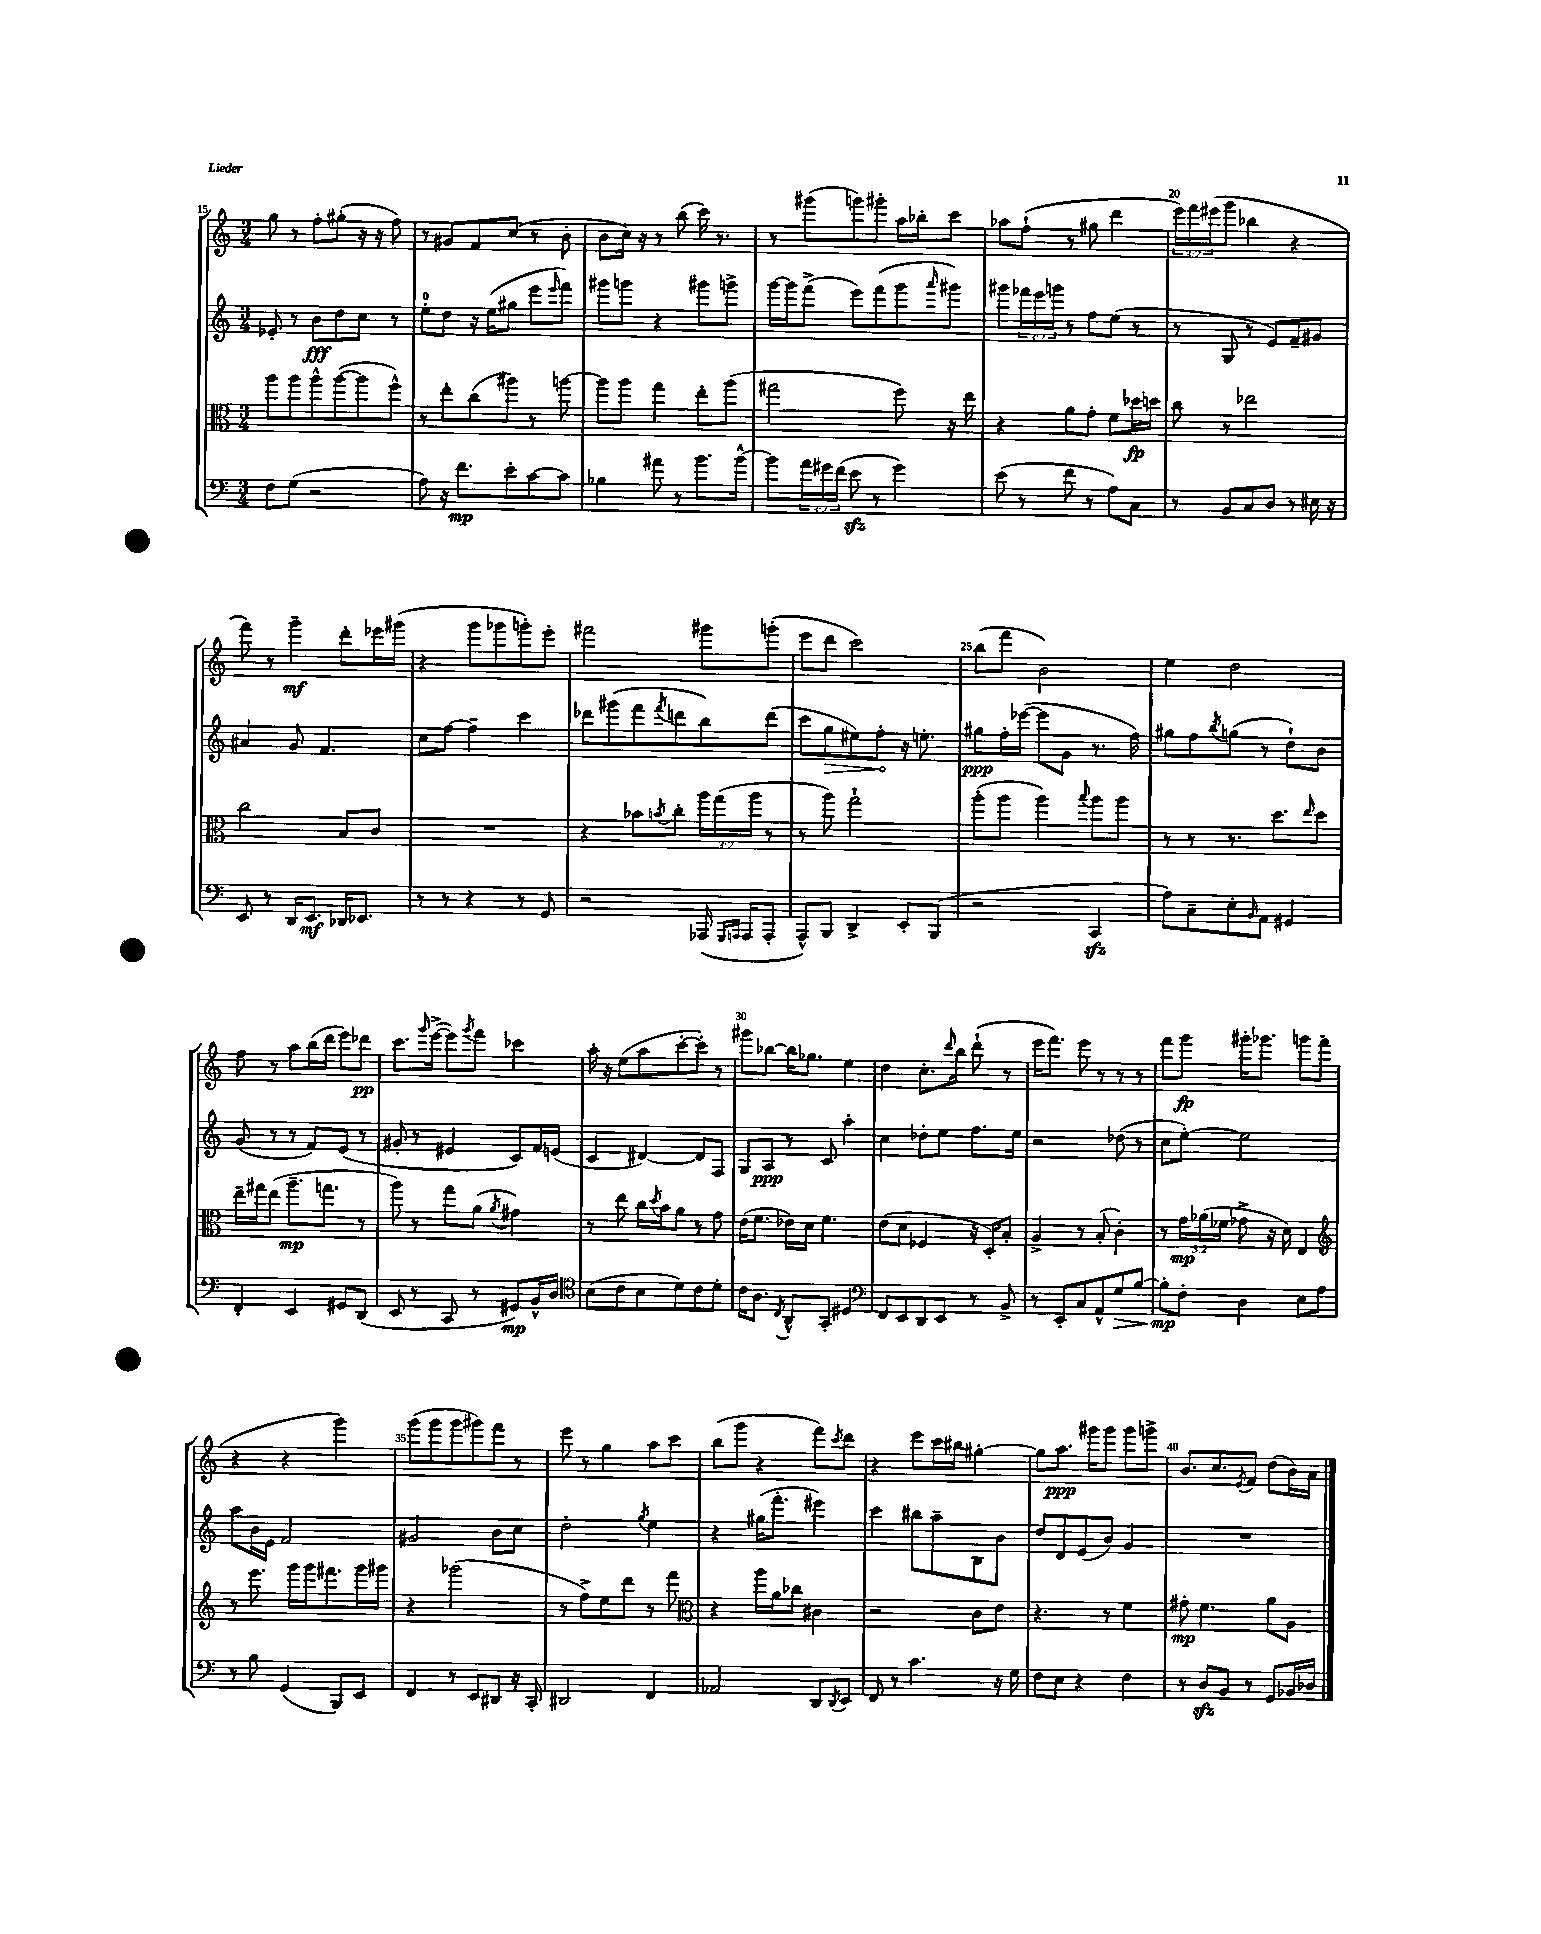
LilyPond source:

<<
\new StaffGroup <<
\new Staff = "s0" {
    \clef treble \key c \major \numericTimeSignature \time 3/4 \override Staff.TupletNumber.text = #tuplet-number::calc-fraction-text
    g''8 r8 f''8-. gis''8-.( r16 r16 f''8) |
    r8 gis'8 f'8 c''8( r8 b'8-. |
    b'8 c''16) r16 r8 b''8( c'''16) r8. |
    r8 gis'''8( g'''8) gis'''8-. a''16 bes''16-. c'''8 |
    aes''8 f''8-!( r8 gis''8 d'''4 |
    \tuplet 3/2 { e'''16) f'''16 eis'''16( } g'''8 bes''4 r4 |
    f'''8) r8 g'''4--\mf d'''8-. ees'''16 gis'''16( |
    r4 g'''8 ges'''8 g'''8-.) e'''8-. |
    fis'''2 gis'''8 g'''8-.( |
    e'''8 d'''8 c'''2) |
    b''8( f'''8 b'2) |
    e''4 d''2 |
    f''8 r8 a''8 b''16( d'''16 e'''8) des'''8\pp |
    c'''8. \grace { g'''16 } e'''16~->( e'''8) \acciaccatura { g'''8 } f'''8 ces'''4 |
    a''16-. r16 e''8( a''8 c'''8~-. c'''8-.) r8 |
    gis'''8 bes''8~ bes''16 ges''8. e''4 |
    d''4 c''8.-. \grace { d'''16 } b''16 d'''8-!( r8 |
    e'''16 f'''8.) e'''8 r8 r8 r8 |
    f'''8 g'''8\fp gis'''16-. ges'''8. g'''8 f'''8( |
    r4 r4 g'''4) |
    g'''8( g'''8 g'''8 gis'''8) f'''8 r8 |
    e'''8 r8 g''4 a''8 c'''8 |
    b''8( g'''8 r4 f'''8) \acciaccatura { c'''8 } d'''8 |
    r4 e'''8 c'''16 bis''16 gis''4~-. |
    gis''8 a''8.\ppp gis'''16 gis'''8 gis'''8 g'''8-> |
    b'8. c''8. \acciaccatura { e'8 } f'8 d''8( b'16) a'16 \bar "|." |
}
\new Staff = "s1" {
    \clef treble \key c \major \numericTimeSignature \time 3/4 \override Staff.TupletNumber.text = #tuplet-number::calc-fraction-text
    ees'8-. r8 b'8\fff d''8 c''8 r8 |
    e''8-0-. d''8 r16 e''16( gis''8 e'''8 \grace { e'''16 } f'''8) |
    gis'''8 g'''8 r4 gis'''8 g'''8-> |
    g'''16~ g'''16 f'''8->( e'''8) f'''8( g'''8 \grace { a'''16 } gis'''8) |
    gis'''8 \tuplet 3/2 { fes'''16 e'''16 g'''16 } r8 f''8 e''8( r8 |
    r8 g8 r8 e'8) f'8-- gis'8 |
    ais'4 g'8 f'4. |
    c''8 f''8~ f''4-- c'''4 |
    des'''8 gis'''8( f'''8 \acciaccatura { f'''8 } d'''8 b''8) d'''8( |
    c'''8 \once \override Hairpin.circled-tip = ##t g''8\> eis''8) f''8-.\! r16 e''8.-. |
    gis''8\ppp f''16-. ees'''16~( ees'''8 g'8 r8. f''16) |
    gis''8 f''8 \acciaccatura { b''8 } g''8( r8 d''8-!) b'8 |
    g'8( r8 r8 f'8) e'8( r8 |
    gis'8-. r8 eis'4 c'8) f'16 e'16( |
    c'4 dis'4~) dis'8 f8 |
    g8 a8\ppp r8 c'8 a''4-. |
    c''4 des''8-. e''8 f''8. e''16 |
    r2 des''8( r8 |
    c''8 e''8~-.) e''2 |
    a''8 b'16 e'16 f'2 |
    gis'2 b'8 c''8 |
    d''2-. \acciaccatura { g''8 } e''4 |
    r4 gis''16( f'''8.-. eis'''4) |
    c'''4 bis''8 a''8-- b8 b'8 |
    d''8 d'8 e'8( b'8) g'4 |
    R2. \bar "|." |
}
\new Staff = "s2" {
    \clef alto \key c \major \numericTimeSignature \time 3/4 \override Staff.TupletNumber.text = #tuplet-number::calc-fraction-text
    a''8 a''8 a''8-^ a''8~( a''8 f''8-^) |
    r8 e''8-. c''8( ais''8) r8 a''8~ |
    a''8 a''8 g''4 e''8-. a''8( |
    gis''2 f''8) r16 e''16 |
    r4 a'8 g'8-. f'8 des''16\fp d''16 |
    c''8 r8 ees''2 |
    c''2 b8 c'8 |
    R2. |
    r4 bes'8 \acciaccatura { b'8 } c''8-. \tuplet 3/2 { a''16 g''16( a''16 } r8 |
    r8 a''8) g''2-! |
    a''8-.( a''8 a''4) \appoggiatura { b''8 } a''8 a''8 |
    r8 r8 r8. d''8. \grace { e''16 } d''8 |
    e''16-- gis''16 e''8( a''8.--\mp g''8. r8 |
    a''8) r8 g''8 a'8( \acciaccatura { a'8 } gis'4) |
    r8 e''8 c''16 \acciaccatura { d''8 } b'16 a'8 r8 g'8 |
    e'16( f'8. ees'16) d'16 f'4. |
    e'8( d'8 fes4 r16 d16-.) b8-. |
    a4-> r8 b8-.( c'4-.) |
    r8 \tuplet 3/2 { g'16\mp aes'16( fes'16 } ges'8-> r16 d'16) e4 |
    \clef treble r8 e'''8. g'''16 g'''16 fis'''8. g'''16 gis'''16 |
    r4 ges'''2( |
    r8 f''8->) e''8 d'''8 r8 f'''8 |
    \clef alto r4 a''16 a'16 ces''8 cis'4 |
    r2 c'8 e'8 |
    r4. r8 f'4 |
    gis'8-.\mp f'4. a'8 a8 \bar "|." |
}
\new Staff = "s3" {
    \clef bass \key c \major \numericTimeSignature \time 3/4 \override Staff.TupletNumber.text = #tuplet-number::calc-fraction-text
    f8 g8( r2 |
    a8) r16 f'8.\mp e'8-. c'8~ c'8 |
    bes4 ais'8 r8 b'8. b'16~-^ |
    b'8 \tuplet 3/2 { a'16 gis'16 f'16( } e'8\sfz r8 gis'4) |
    e'8( r8 f'8 r8 a8) c8 |
    r8 b,8 c8 d8 r8 eis16 r16 |
    e,8 r8 d,16 e,8.\mf des,16 ees,8. |
    r8 r8 r4 r8 g,8 |
    r2 aes,,16( \grace { g,,16 a,,16 } a,,16 a,,8-. |
    a,,8-^) b,,8 d,4-> e,8-. b,,8( |
    r2 c,4\sfz |
    a8) c8-- e8-. \grace { b,16 } a,8 gis,4 |
    f,4-. e,4 gis,8 d,8( |
    e,8 r8 c,8 r8 gis,8\mp) b,16-^ d16 |
    \clef tenor b8( c'8 b8 d'8) c'8 d'8-. |
    c'16 a8. \acciaccatura { c8 } a,8-^ g,8-. dis4 |
    \clef bass f,8 e,8 d,8 e,8 r8 b,8-> |
    r8 e,8-. c8 a,8-^ g8\> b8~ |
    b8-.\mp\! f8-. d4 e8 a8 |
    r8 b8 g,4( b,,8) e,8 |
    f,4 r8 e,8 dis,8 r16 c,16-. |
    dis,2 f,4 |
    aes,2 d,8 \acciaccatura { d,8 } e,8 |
    f,8 r8 c'4. r16 g16 |
    f8 e8 r4 f4 |
    r8 d8\sfz b,8 r8 g,8 bes,16 des16 \bar "|." |
}
>>
>>
\layout { \context { \Score currentBarNumber = #15 \override BarNumber.break-visibility = ##(#f #t #t) barNumberVisibility = #(every-nth-bar-number-visible 5) } }
